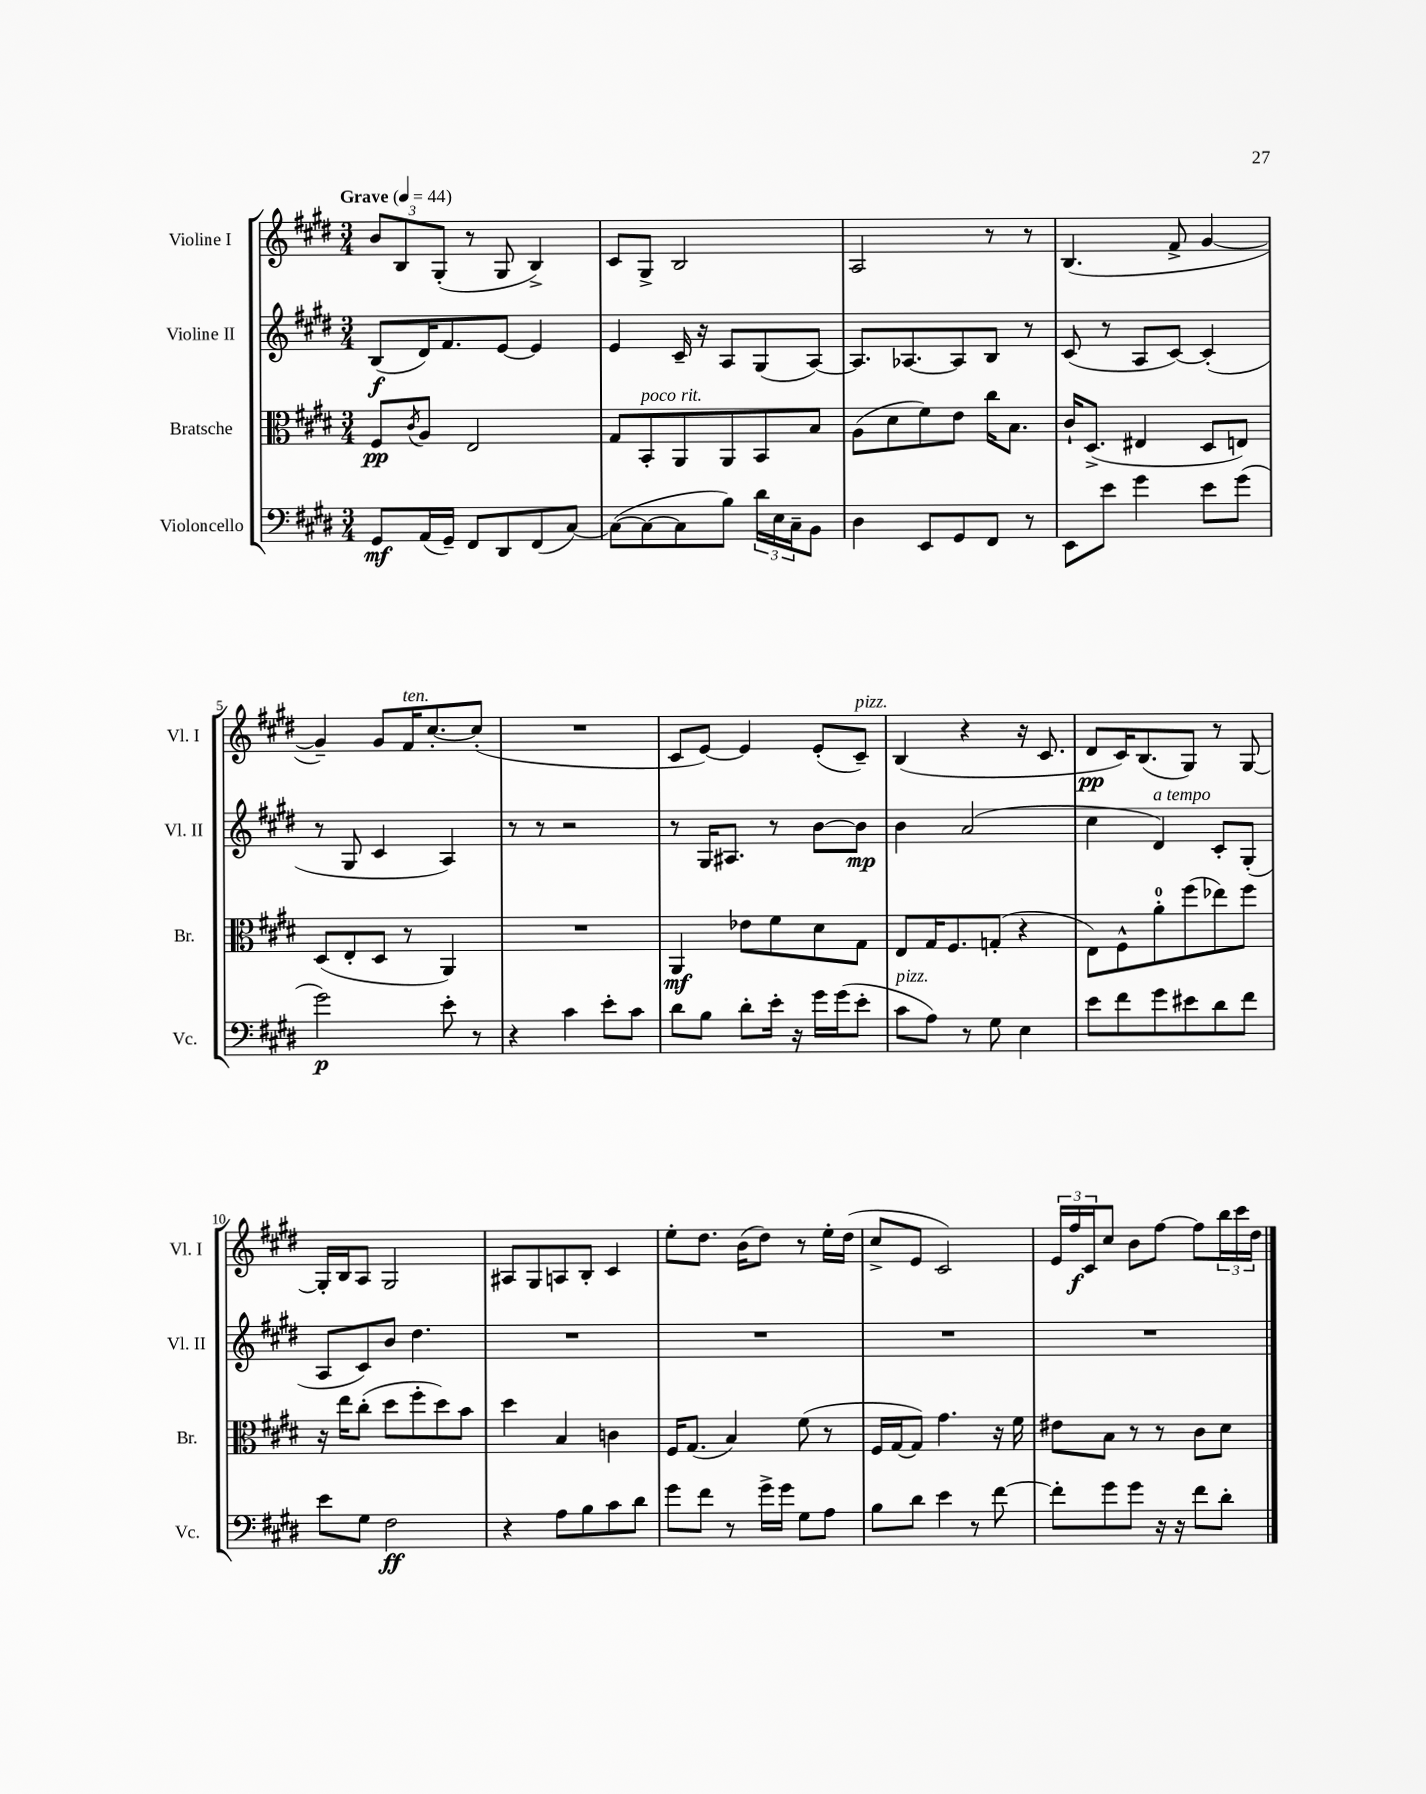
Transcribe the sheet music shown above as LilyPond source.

<<
\new StaffGroup <<
\new Staff = "s0" \with { instrumentName = "Violine I" shortInstrumentName = "Vl. I" } {
    \clef treble \key e \major \numericTimeSignature \time 3/4 \tempo "Grave" 4 = 44
    \tuplet 3/2 { b'8 b8 gis8-.( } r8 gis8 b4->) |
    cis'8 gis8-> b2 |
    a2 r8 r8 |
    b4.( fis'8-> gis'4~ |
    gis'4--) gis'8 fis'16^\markup { \italic "ten." } cis''8.~-. cis''8-.( |
    R2. |
    cis'8 e'8~) e'4 e'8-.( cis'8--^\markup { \italic "pizz." }) |
    b4( r4 r16 cis'8. |
    dis'8\pp cis'16) b8.( gis8) r8 gis8~ |
    gis16-. b16 a8 gis2 |
    ais8 gis8 a8 b8-. cis'4 |
    e''8-. dis''8. b'16( dis''8) r8 e''16-. dis''16( |
    cis''8-> e'8 cis'2) |
    \tuplet 3/2 { e'16 fis''16\f cis'16 } cis''8 b'8 fis''8~ fis''8 \tuplet 3/2 { b''16 cis'''16 dis''16 } \bar "|." |
}
\new Staff = "s1" \with { instrumentName = "Violine II" shortInstrumentName = "Vl. II" } {
    \clef treble \key e \major \numericTimeSignature \time 3/4
    b8\f( dis'16) fis'8. e'8~ e'4 |
    e'4 cis'16-- r16 a8 gis8( a8~) |
    a8. aes8.~ aes8 b8 r8 |
    cis'8( r8 a8 cis'8~) cis'4-.( |
    r8 gis8 cis'4 a4) |
    r8 r8 r2 |
    r8 gis16 ais8. r8 b'8~ b'8\mp |
    b'4 a'2( |
    cis''4 dis'4^\markup { \italic "a tempo" }) cis'8-. gis8-.( |
    a8 cis'8) b'8 dis''4. |
    R2. |
    R2. |
    R2. |
    R2. \bar "|." |
}
\new Staff = "s2" \with { instrumentName = "Bratsche" shortInstrumentName = "Br." } {
    \clef alto \key e \major \numericTimeSignature \time 3/4
    fis8\pp \acciaccatura { cis'8 } a8 e2 |
    gis8 b,8-.^\markup { \italic "poco rit." } a,8 a,8 b,8 b8 |
    a8( dis'8 fis'8) e'8 cis''16 b8. |
    cis'16-! dis8.->( eis4 dis8 e8) |
    dis8( e8-. dis8 r8 a,4) |
    R2. |
    a,4\mf ees'8 fis'8 dis'8 gis8 |
    e8 gis16 fis8. g8-.( r4 |
    e8) fis8-^ a'8-0-. fis''8( ees''8) fis''8 |
    r16 e''16 cis''8-.( dis''8 fis''8-. dis''8) b'8 |
    dis''4 b4 c'4 |
    fis16 gis8.( b4) fis'8( r8 |
    fis16 gis16~ gis8) gis'4. r16 fis'16 |
    eis'8 b8 r8 r8 cis'8 dis'8 \bar "|." |
}
\new Staff = "s3" \with { instrumentName = "Violoncello" shortInstrumentName = "Vc." } {
    \clef bass \key e \major \numericTimeSignature \time 3/4
    gis,8\mf a,16( gis,16--) fis,8 dis,8 fis,8( cis8~) |
    cis8~( cis8~ cis8 b8) \tuplet 3/2 { dis'16 e16 cis16-- } b,8 |
    dis4 e,8 gis,8 fis,8 r8 |
    e,8 e'8 gis'4 e'8 gis'8( |
    gis'2\p) e'8-. r8 |
    r4 cis'4 e'8-. cis'8 |
    dis'8 b8 dis'8-. e'16-. r16 gis'16 gis'16( e'8-. |
    cis'8^\markup { \italic "pizz." } a8) r8 gis8 e4 |
    e'8 fis'8 gis'8 eis'8 dis'8 fis'8 |
    e'8 gis8 fis2\ff |
    r4 a8 b8 cis'8 dis'8 |
    gis'8 fis'8 r8 gis'16-> gis'16 gis8 a8 |
    b8 dis'8 e'4 r8 fis'8~ |
    fis'8-. gis'8 gis'8 r16 r16 fis'8 dis'8-. \bar "|." |
}
>>
>>
